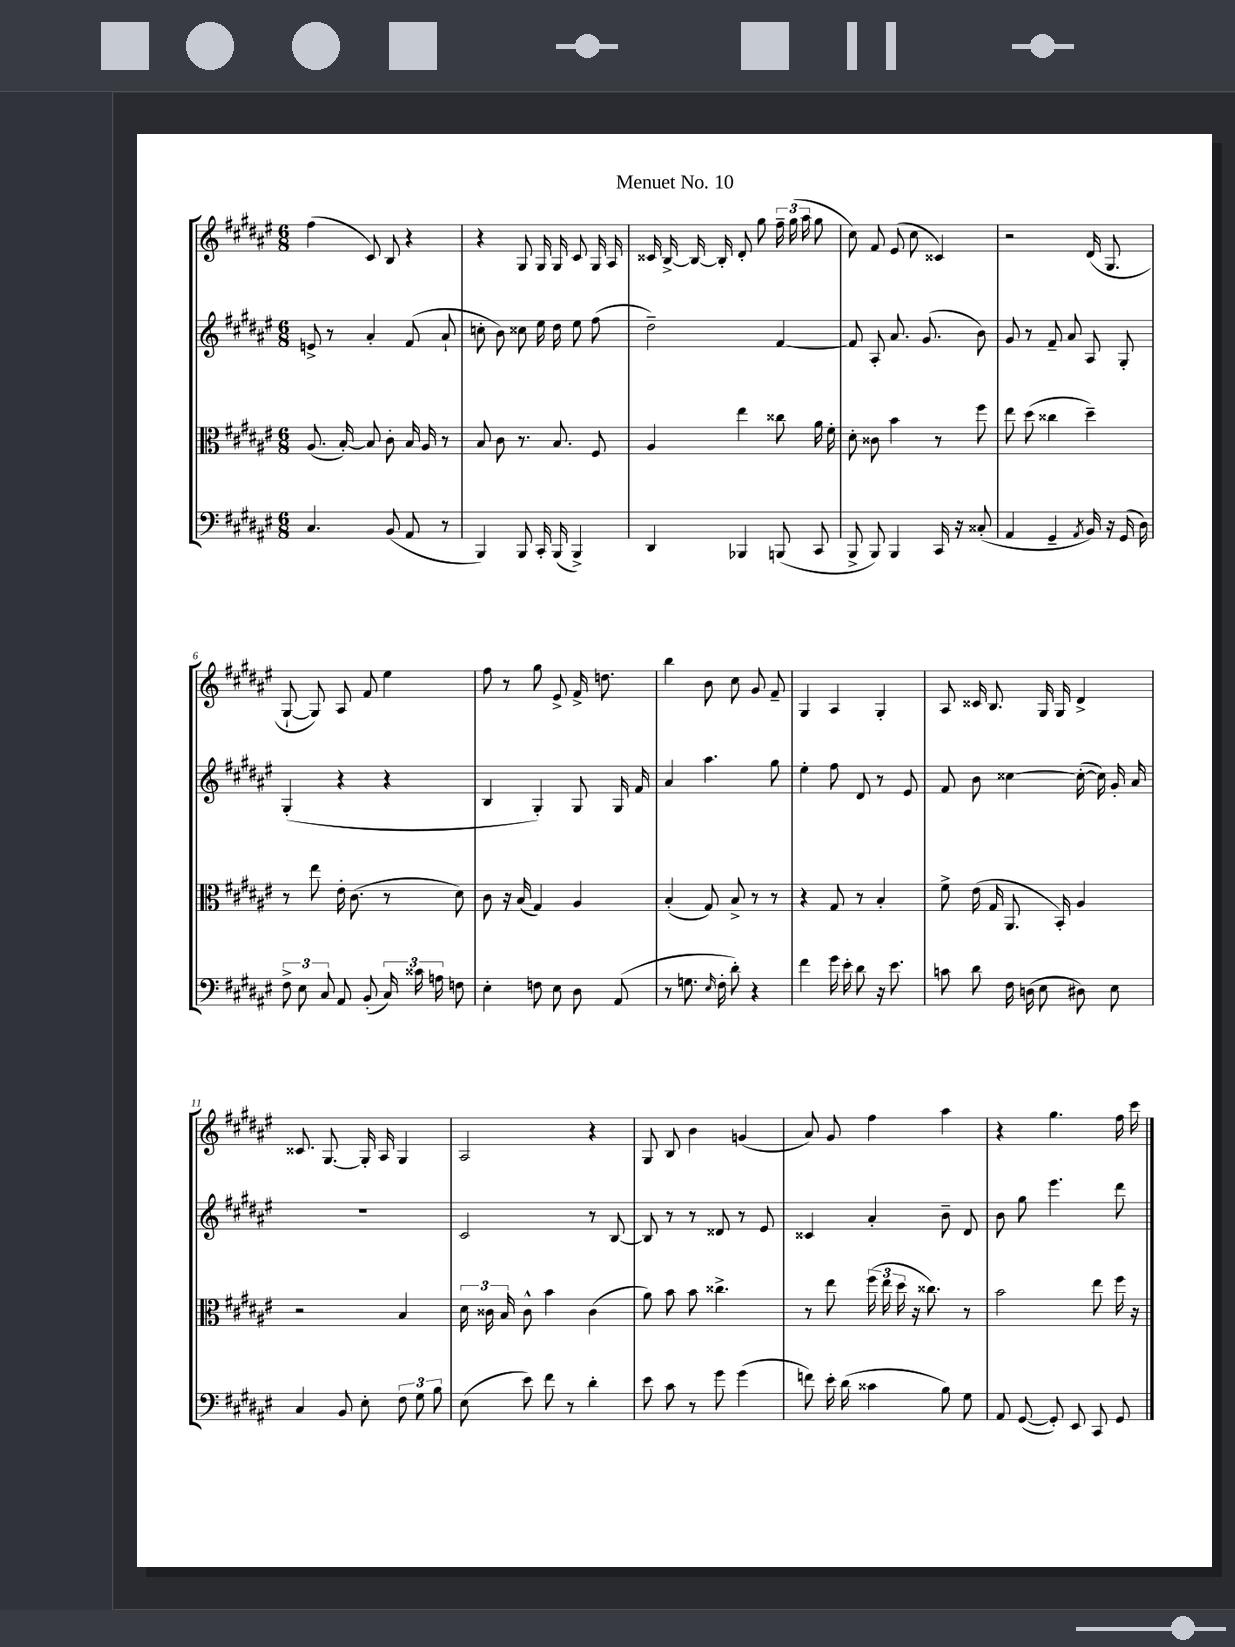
\header { title = "Menuet No. 10" }
<<
\new StaffGroup <<
\new Staff = "s0" {
    \clef treble \key fis \major \numericTimeSignature \time 6/8
    \autoBeamOff fis''4( cis'8) b8 r4 |
    r4 gis8 gis16 gis16 cis'8 gis16 ais16 |
    cisis'16 b16~-> b16~ b16-. dis'8-. gis''8 \tuplet 3/2 { fis''16-- gis''16( ais''16 } gis''8 |
    cis''8) fis'8 eis'8( cis''8 cisis'4) |
    r2 dis'16( gis8. |
    gis8~-! gis8) ais8 fis'8 eis''4 |
    fis''8 r8 gis''8 eis'8-> fis'16-> d''8. |
    b''4 b'8 cis''8 gis'8 fis'8-- |
    gis4 ais4 gis4-. |
    ais8 cisis'16 b8. gis16 gis16 dis'4-> |
    cisis'8. gis8.~ gis16-. ais16 gis4 |
    ais2 r4 |
    gis8 b8 b'4 g'4( |
    ais'8) gis'8 fis''4 ais''4 |
    r4 gis''4. fis''16 cis'''16 \bar "|." |
}
\new Staff = "s1" {
    \clef treble \key fis \major \numericTimeSignature \time 6/8
    \autoBeamOff e'8-> r8 ais'4-. fis'8( ais'8-! |
    c''8-. b'8) cisis''8 eis''16 dis''16 eis''8 fis''8( |
    dis''2--) fis'4~ |
    fis'8 ais8-. ais'8. gis'8.( b'8) |
    gis'8 r8 fis'8-- ais'8 ais8 gis8-. |
    gis4-.( r4 r4 |
    b4 gis4-.) gis8 gis16 fis'16 |
    ais'4 ais''4. gis''8 |
    eis''4-. fis''8 dis'8 r8 eis'8 |
    fis'8 b'8 cisis''4~ cisis''16~-.( cisis''16) gis'16-. ais'16 |
    R2. |
    cis'2 r8 b8~ |
    b8 r8 r8 disis'8 r8 eis'8 |
    cisis'4 ais'4-. b'8-- dis'8 |
    b'8 gis''8 eis'''4. dis'''8 \bar "|." |
}
\new Staff = "s2" {
    \clef alto \key fis \major \numericTimeSignature \time 6/8
    \autoBeamOff ais8.( b16~-.) b8 cis'8-. b16 ais16 r8 |
    b8 cis'8 r8. b8. fis8 |
    ais4 eis''4 cisis''8 ais'16 fis'16-. |
    dis'8-. cisis'8 b'4 r8 fis''8 |
    eis''8 dis''8( cisis''4 dis''4--) |
    r8 eis''8 eis'16-. cis'8.( r8 dis'8) |
    cis'8 r16 b16( gis4) ais4 |
    b4-.( gis8) b8-> r8 r8 |
    r4 gis8 r8 b4-. |
    fis'8-> eis'16( gis16 ais,8. b,16-.) ais4 |
    r2 b4 |
    \tuplet 3/2 { dis'16 cisis'16 b16 } cisis'8-^ b'4 cisis'4( |
    ais'8) b'8 b'8 cisis''4.-> |
    r8 eis''8 \tuplet 3/2 { fis''16( eis''16 dis''16 } r16 cisis''8.) r8 |
    b'2 eis''8 fis''16 r16 \bar "|." |
}
\new Staff = "s3" {
    \clef bass \key fis \major \numericTimeSignature \time 6/8
    \autoBeamOff cis4. b,8( ais,8 r8 |
    b,,4) b,,8 cis,16-. b,,16( b,,4->) |
    dis,4 bes,,4 b,,8( cis,8 |
    b,,8-> b,,8) b,,4 cis,16 r16 cisis8-.( |
    ais,4 gis,4-- \acciaccatura { ais,8 } b,16) r16 gis,16( dis16) |
    \tuplet 3/2 { fis8-> eis8 cis8 } ais,8 b,8-.( \tuplet 3/2 { cis16) cisis'16 a16 } f8 |
    eis4-. f8 eis8 dis8 ais,8( |
    r8 g8. \grace { eis16 } fis16-. dis'8-.) r4 |
    fis'4 gis'16 eis'16-. dis'8 r16 eis'8. |
    c'8 dis'8 fis16 d16( eis8 dis8) eis8 |
    cis4 b,8 eis8-. \tuplet 3/2 { fis8 gis8 b8 } |
    eis8( eis'8) fis'8 r8 dis'4-. |
    eis'8 cis'8 r8 gis'8 gis'4( |
    f'8) eis'16-. dis'16( cisis'4 b8) gis8 |
    ais,8 gis,8~( gis,8-.) eis,8 cis,8 gis,8 \bar "|." |
}
>>
>>
